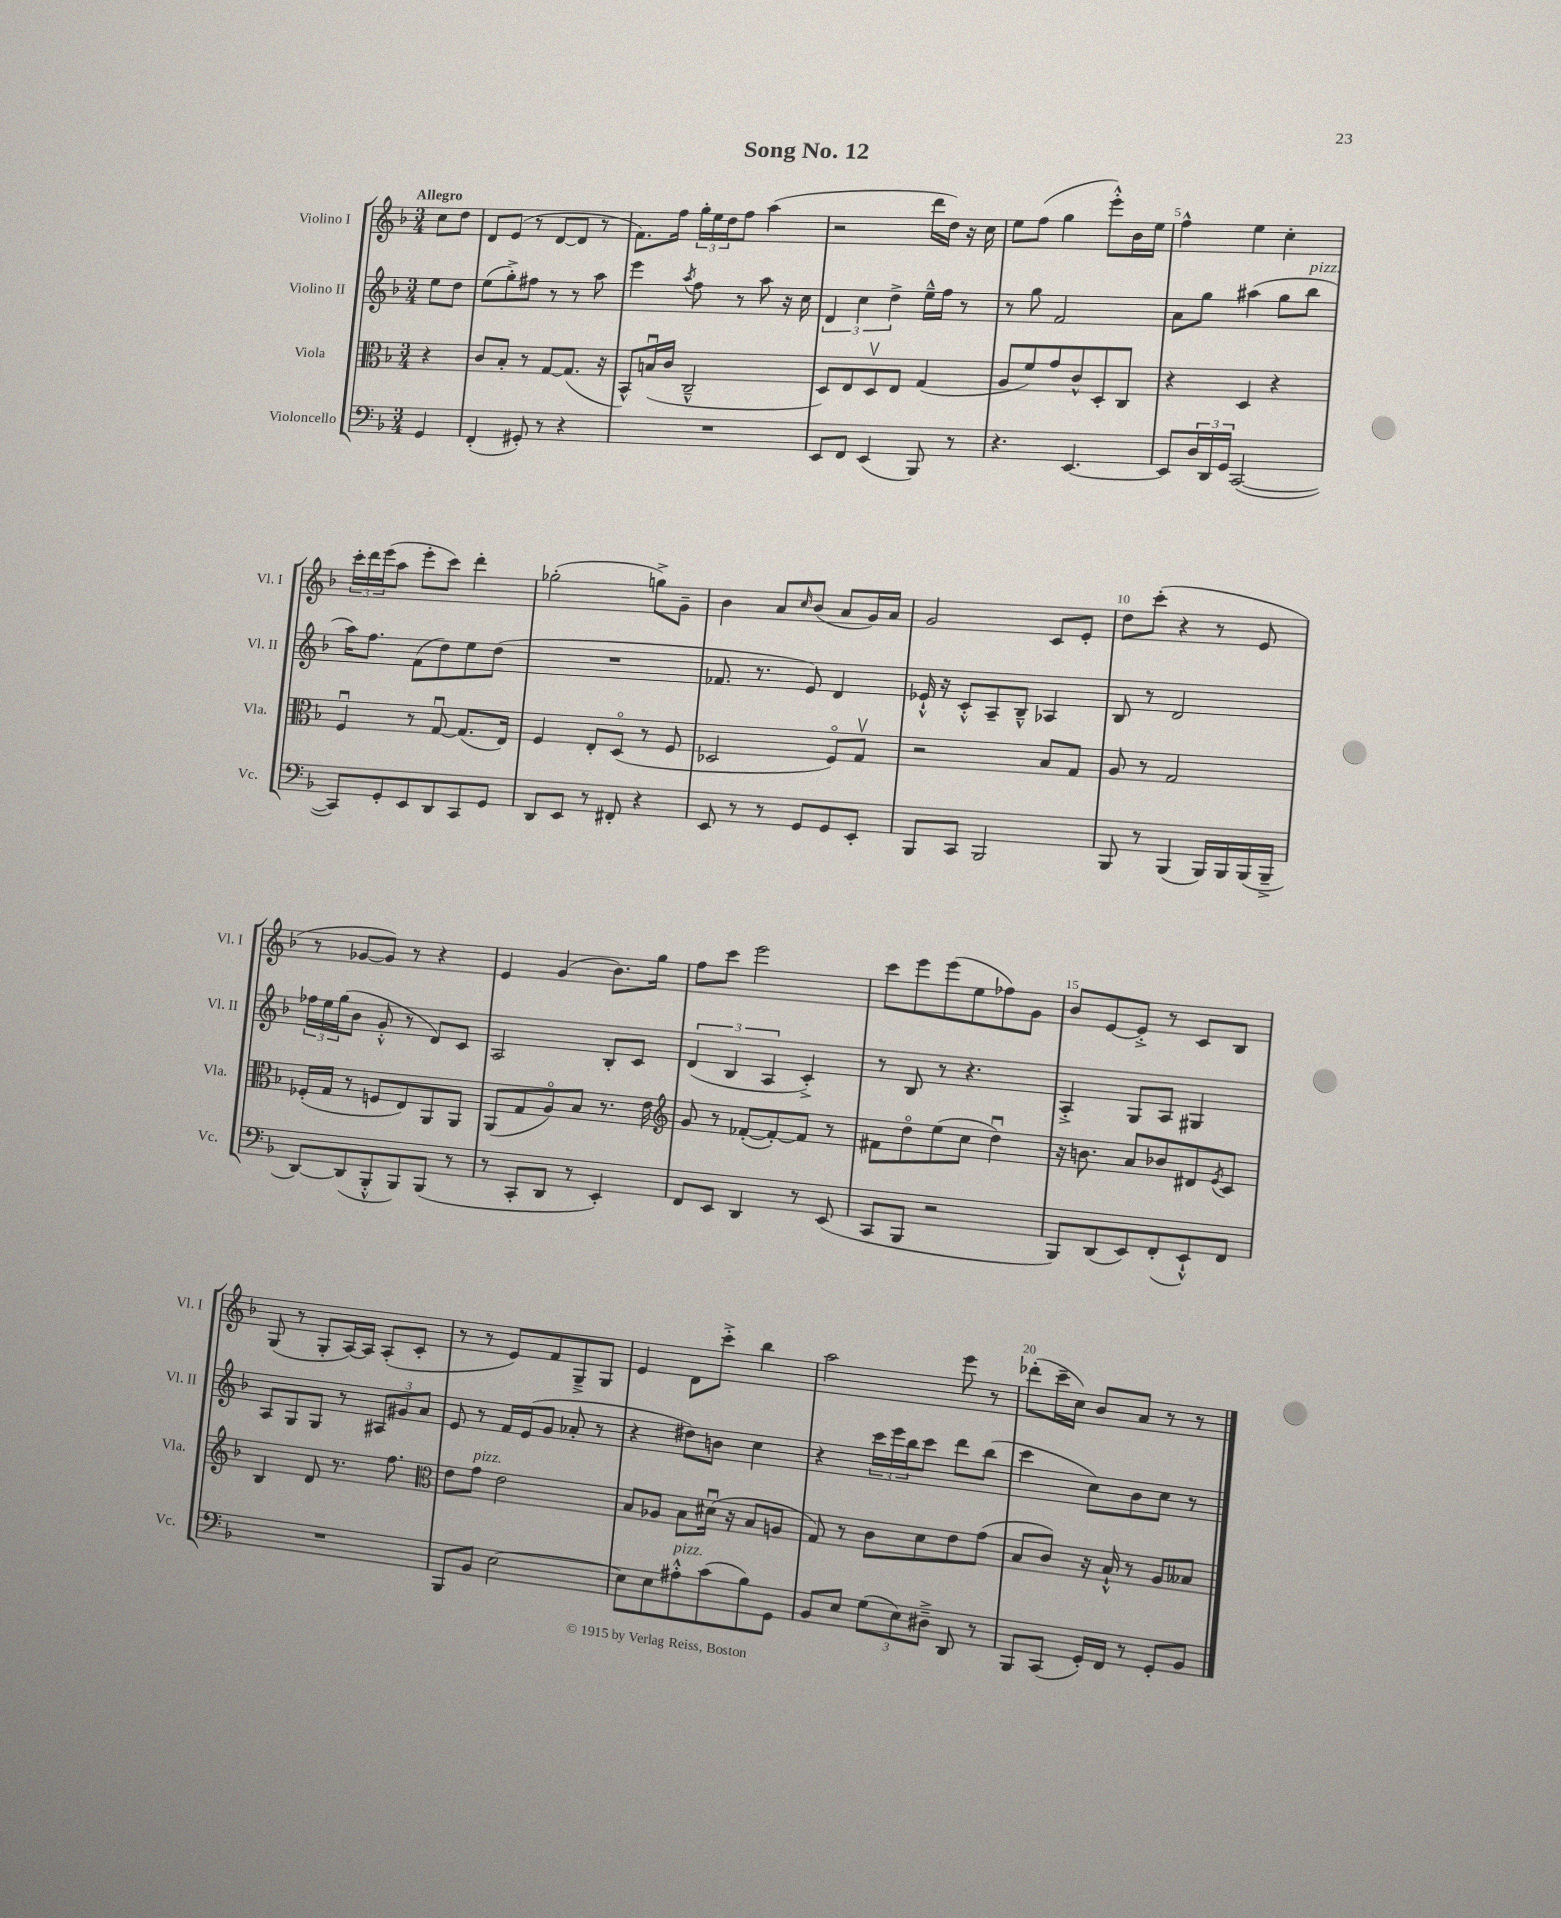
\header { title = "Song No. 12" }
<<
\new StaffGroup <<
\new Staff = "s0" \with { instrumentName = "Violino I" shortInstrumentName = "Vl. I" } {
    \clef treble \key f \major \numericTimeSignature \time 3/4 \partial 4 \tempo "Allegro"
    c''8 d''8 |
    d'8 e'8( r8 d'8~ d'8 r8 |
    f'8.) f''16 \tuplet 3/2 { g''16-. e''16 d''16 } f''8 a''4( |
    r2 d'''16 d''16) r16 c''16 |
    e''8 f''8( g''4 e'''8-.-^) bes'16 e''16 |
    f''4-^ e''4 c''4-. |
    \tuplet 3/2 { c'''16-. d'''16 e'''16( } a''8 e'''8-. c'''8) d'''4-. |
    ges''2-.( g''8->) g'8-- |
    bes'4 a'8 \grace { c''16 } bes'8( a'8 g'16) a'16 |
    g'2 c'8 e'8-. |
    d''8 c'''8-.( r4 r8 e'8 |
    r8 ges'8~ ges'8) r8 r4 |
    e'4 g'4( bes'8.) g''16 |
    f''8 c'''8 e'''2 |
    c'''8 e'''8 e'''8( e''8 fes''8) g'8 |
    bes'8 e'8~ e'8-.-> r8 c'8 bes8 |
    g8( r8 g8-. a16~) a16 a8-.( c'8-. |
    r8 r8 e'8) f'8 g8---> g8 |
    e'4 d'8 c'''8-.-> bes''4 |
    a''2 e'''8 r8 |
    des'''8-.( c'''16-- c''16) bes'8 a'8 r8 r8 \bar "|." |
}
\new Staff = "s1" \with { instrumentName = "Violino II" shortInstrumentName = "Vl. II" } {
    \clef treble \key f \major \numericTimeSignature \time 3/4 \partial 4
    e''8 d''8 |
    e''8( g''8-.->) fis''8 r8 r8 a''8 |
    e'''4 \acciaccatura { a''8 } f''8 r8 a''8 r16 c''16 |
    \tuplet 3/2 { d'4 c''4 d''4-> } e''16---^ f''16 r8 |
    r8 g''8 f'2 |
    a'8 g''8 ais''4( g''8 bes''8^\markup { \italic "pizz." } |
    a''16) f''8. f'8( d''8) e''8 d''8( |
    R2. |
    fes'8. r8. e'8) d'4 |
    ees'16-!-^ r16 c'8-.-^ a8-- bes8---^ aes4 |
    bes8 r8 d'2 |
    \tuplet 3/2 { fes''16 e''16 g''16( } bes'8 g'8-.-^ r8 d'8) c'8 |
    a2 bes8-. c'8 |
    \tuplet 3/2 { d'4( bes4 a4 } c'4-.->) |
    r8 bes8 r8 r4. |
    a4-.-> g8 a8 gis4 |
    a8 g8 g8 r8 \tuplet 3/2 { ais8 gis'8 a'8 } |
    e'8 r8 f'16 e'16( g'8 aes'8-. r8 |
    r4 dis''8) b'8 c''4 |
    r4 \tuplet 3/2 { c'''16 e'''16 bes''16 } c'''8 d'''8 bes''8( |
    c'''4 c''8) bes'8 c''8 r8 \bar "|." |
}
\new Staff = "s2" \with { instrumentName = "Viola" shortInstrumentName = "Vla." } {
    \clef alto \key f \major \numericTimeSignature \time 3/4 \partial 4
    r4 |
    c'8 bes8-. r8 g8~ g8.( r16 |
    bes,8-^) b16\downbow( c'16 c2---^ |
    d8) e8 d8\upbow e8 g4( |
    a8 f'8) g'8 c'8-^ d8-. c8 |
    r4 d4 r4 |
    f4\downbow r8 g8~\downbow g8.( e16) |
    f4 e8-. d8\flageolet( r8 f8 |
    des2 f8\flageolet) g8\upbow |
    r2 bes8 g8 |
    a8 r8 g2 |
    fes16-.( g16 r8 f8 e8) a,8 a,8 |
    a,8( g8 a8\flageolet) bes8 r8. e'16 |
    \clef treble g'8 r8 fes'8~-.( fes'8~-.) fes'8 r8 |
    fis'8 d''8\flageolet e''8( c''8 d''4\downbow) |
    r16 b'8. a'8 bes'8 dis'8 \acciaccatura { e'8 } c'8 |
    bes4 d'8 r8. f''8. |
    \clef alto e'8 g'8^\markup { \italic "pizz." } e'2 |
    bes8 aes8 bes8 dis'16\downbow( r16 bes8 a8 |
    g8) r8 c'8 d'8 e'8 g'8( |
    bes8 c'8) r16 bes16-!-^ r8 a8 beses8 \bar "|." |
}
\new Staff = "s3" \with { instrumentName = "Violoncello" shortInstrumentName = "Vc." } {
    \clef bass \key f \major \numericTimeSignature \time 3/4 \partial 4
    g,4 |
    f,4-.( gis,8-.) r8 r4 |
    R2. |
    e,8 f,8 e,4( bes,,8) r8 |
    r4. e,4.~ |
    e,8 \tuplet 3/2 { d16 d,16 g,16 } c,2~( |
    c,8) g,8-. e,8 d,8 c,8 g,8 |
    d,8 e,8 r8 fis,8-. r4 |
    e,8 r8 r8 g,8 g,8 e,8-. |
    bes,,8 c,8 bes,,2 |
    bes,,8 r8 bes,,4( bes,,16) bes,,16 bes,,16( bes,,16---> |
    d,8~) d,8( bes,,8-.-^ bes,,8) bes,,8( r8 |
    r8 c,8-. d,8 r8 e,4-.) |
    f,8 e,8 d,4 r8 e,8( |
    c,8 bes,,8 r2 |
    bes,,8) d,8( e,8) f,8-.( e,8-!-^) f,8 |
    R2. |
    bes,,8 bes,8 e2~ |
    e8 e8 ais8-.-^^\markup { \italic "pizz." } c'8( bes8) g,8 |
    bes,8 e8 \tuplet 3/2 { g8( e8) dis8---> } d,8 r8 |
    bes,,8 c,8( g,16-.) f,16 r8 g,8-. bes,8 \bar "|." |
}
>>
>>
\layout { \context { \Score \override BarNumber.break-visibility = ##(#f #t #t) barNumberVisibility = #(every-nth-bar-number-visible 5) } }
